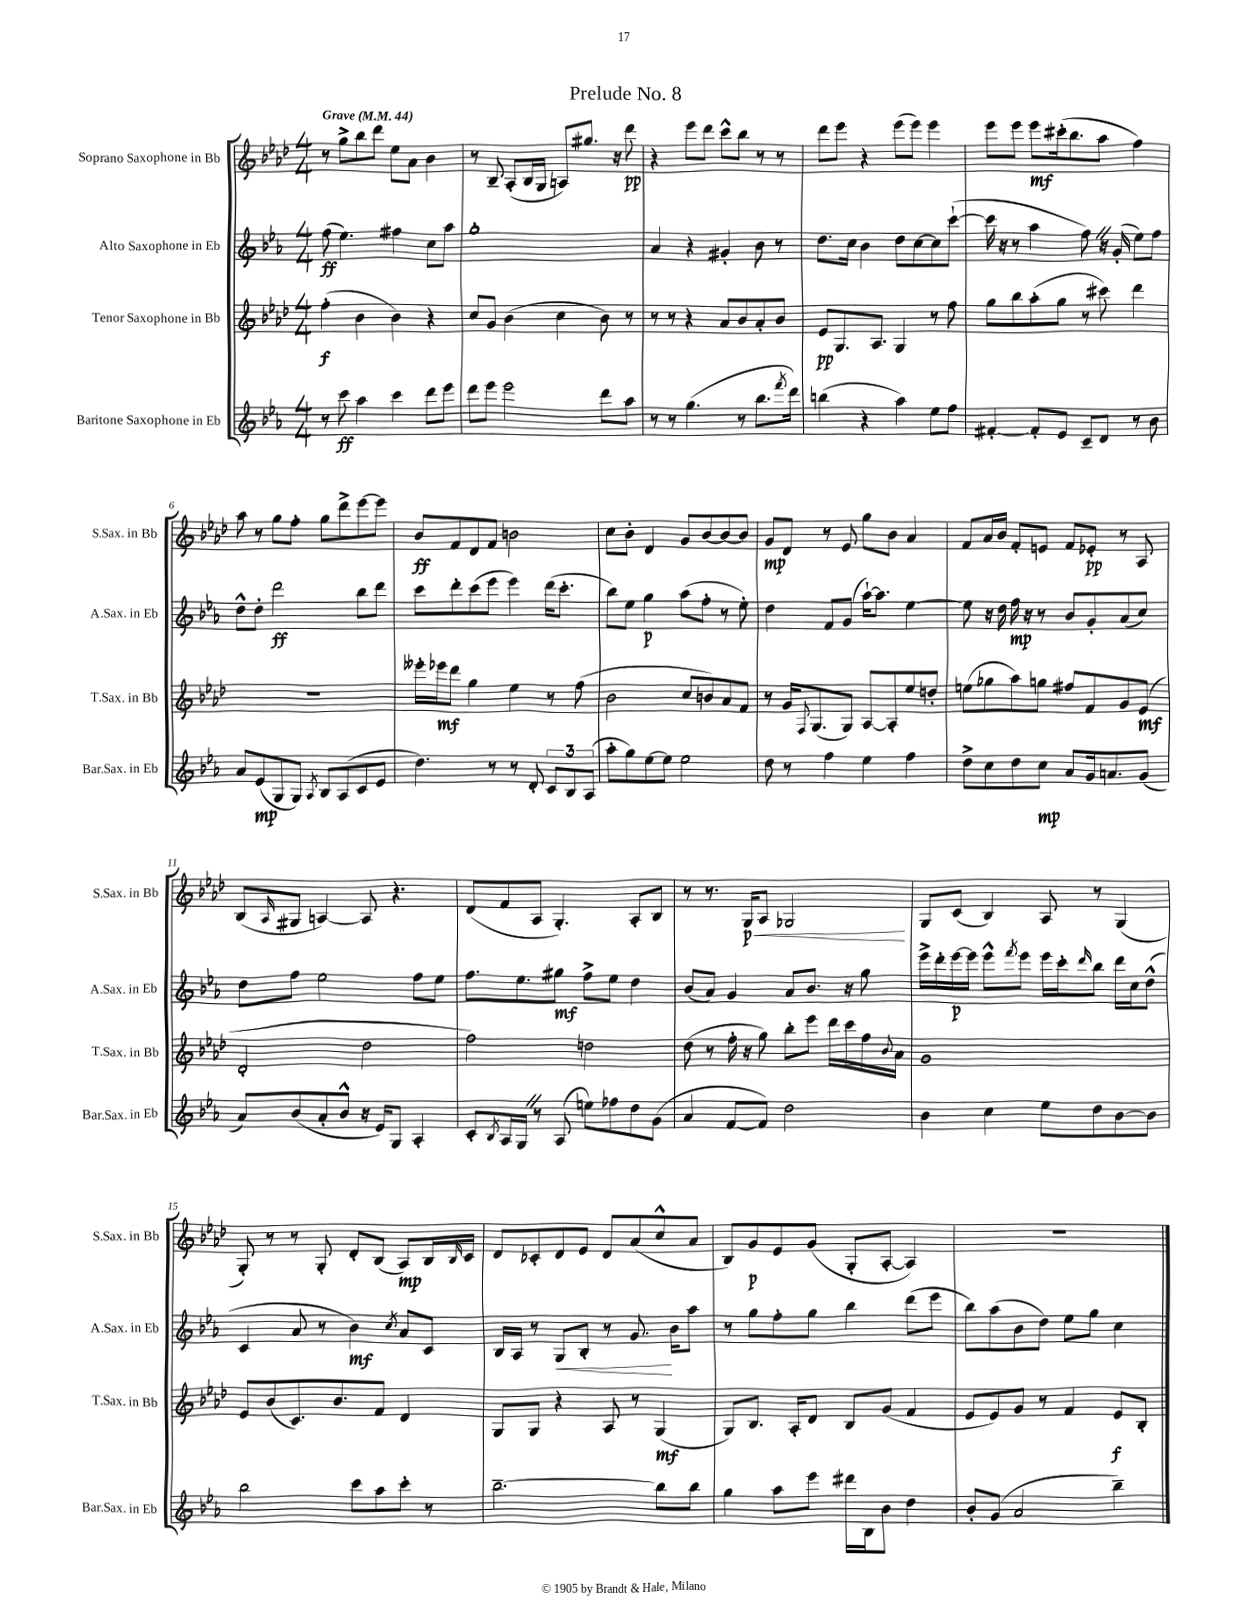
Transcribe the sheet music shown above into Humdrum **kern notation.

**kern	**kern	**kern	**kern
*staff4	*staff3	*staff2	*staff1
*clefG2	*clefG2	*clefG2	*clefG2
*k[b-e-a-]	*k[b-e-a-d-]	*k[b-e-a-]	*k[b-e-a-d-]
*M4/4	*M4/4	*M4/4	*M4/4
*MM44	*MM44	*MM44	*MM44
8r	(4ff'	(8ff	8r
8ccc	.	4.ee-)	8gg^
4aa-	4b-	.	8bb-
.	.	.	8ddd-
4ccc	4b-)	4ff#	8ee-
.	.	.	8a-
8ddd	4r	8cc	4b-
8eee-	.	8aa-	.
=	=	=	=
8ddd	8cc	1gg'	8r
8eee-	8g	.	8B-~
2eee-	(4b-	.	(8A-'
.	.	.	16B-
.	.	.	16G
.	4cc	.	8A)
.	.	.	8.gg#
8ddd	8b-)	.	.
.	.	.	16r
8aa-	8r	.	8ddd-
=	=	=	=
8r	8r	4a-	4r
8r	8r	.	.
(4.gg	4r	4r	8eee-
.	.	.	8ddd-
.	8a-	4g#'	8ccc^^
8r	8b-	.	8bb-
8.bb-	8a-'	8b-	8r
.	8b-	8r	8r
8qfff	.	.	.
16ddd)	.	.	.
=	=	=	=
(4bb	8e-	8.dd	8ddd-
.	8.G	.	8eee-
.	.	16cc	.
4r	.	4b-	4r
.	8.A-	.	.
4aa-)	4G	8dd	(8eee-
.	.	[8cc	8eee-)
8ee-	8r	8cc]	4eee-
8ff	8ff	([8ccc`	.
=	=	=	=
[4f#'	8gg	16ccc]	8eee-
.	.	16r	.
.	8bb-	8r	8eee-
8f#']	(8aa-'	4aa-	8eee-
8e-	8gg	.	(16ccc#'
.	.	.	8.bb-
8c~	8r	8ff)	.
8d	8ccc#)	16r	8aa-
.	.	(16g'	.
8r	4ddd-	8ee-)	4ff)
8b-	.	8ff	.
=	=	=	=
8a-	1r	8dd^^	8aa-
(8e-	.	8dd'	8r
8G	.	2ddd	8gg
8G)	.	.	8ff'
8qA-	.	.	.
8B-	.	.	8gg
(8A-	.	.	8ddd-^
8c	.	8bb-	[8eee-
8e-	.	8ddd	8eee-]
=	=	=	=
4.dd)	16eee--'	8ccc	8b-
.	16eee-	.	.
.	8ddd-	8ddd'	8f
.	4gg	(8ccc	8d-
8r	.	8eee-	8f
8r	4ee-	4eee-)	2b
8d'	.	.	.
12c	8r	(16ddd	.
.	.	8.ccc'	.
12B-	.	.	.
.	(8ff	.	.
(12A-	.	.	.
=	=	=	=
8aa-'	2b-	8bb-)	8cc
8gg)	.	8ee-	8b-'
[8ee-	.	4gg	4d-
8ee-]	.	.	.
2ee-	8cc	(8aa-	8g
.	8b)	8ff'	[8b-
.	8a-	8r	8b-_
.	8f	8ee-')	8b-]
=	=	=	=
8dd	8r	4dd	8g
8r	16g	.	8d-
.	8qqF	.	.
.	(8.G	.	.
4ff	.	8f	8r
.	8G)	(8g	8e-
4ee-	[8A-	[16aa-`)	8gg
.	.	8.aa-]	.
.	8A-']	.	8b-
4ff	8ee-	[4ee-	4a-
.	8dd'	.	.
=	=	=	=
8dd^	(8ee	8ee-]	8f
8cc	8gg-	16r	16a-
.	.	16dd	16b-
8dd	8aa-)	16ff	8f'
.	.	16r	.
8cc	8gg	8r	8e
8a-	8ff#	8b-	8f
16g	8f	8g'	8e-'
8.a	.	.	.
.	8g	(8a-	8r
(8g	(8e-	8cc)	8A-
=	=	=	=
8a-)	2d-'	8dd	(8B-
.	.	.	16qqA-
(8b-	.	8ff	8G#
8a-'	.	2ee-	[4A)
8b-^^	.	.	.
16r	2dd-	.	8A]
16e-)	.	.	.
8G	.	.	4.r
4A-'	.	8ff	.
.	.	8ee-	.
=	=	=	=
8c'	2ff)	8.ff	(8d-
8qB-	.	.	.
16A-	.	.	8f
16G	.	8.ee-	.
8r	.	.	8A-
(8A-	.	8gg#	4.G')
8ee)	2dd	8ff^	.
8ff-	.	8ee-	.
8dd	.	4dd	8A-'
(8g	.	.	8B-
=	=	=	=
4a-	(8dd-	(8b-	8r
.	8r	8a-)	8.r
[8f	16ff'	4g	.
.	16r	.	16G
8f])	8gg)	.	8A-
2dd	8bb-'	8a-	2G-
.	8eee-	8.b-	.
.	16ddd-	.	.
.	16ccc	16r	.
.	16ff	8gg	.
.	8qqb-	.	.
.	16a-	.	.
=	=	=	=
4b-	1g	16eee-^	8G
.	.	16ddd'	.
.	.	[16eee-	(8c
.	.	16eee-]	.
4cc	.	8eee-^^	4B-)
.	.	8qfff	.
.	.	8eee-	.
8ee-	.	16eee-	8A-
.	.	16ccc'	.
.	.	16qqddd	.
8dd	.	8bb-	8r
[8b-	.	16ddd	(4G
.	.	16cc	.
8b-]	.	(8dd^^	.
=	=	=	=
2bb-	8e-	4c	8G')
.	(8b-	.	8r
.	8.c)	8a-	8r
.	.	8r	8G'
.	8.b-	.	.
8ccc	.	4b-)	8d-'
8aa-	8f	.	(8B-
.	.	8qcc	.
8ccc'	4d-	8a-	8A-)
8r	.	8c	16B-
.	.	.	16qqB-
.	.	.	16c
=	=	=	=
[2.bb-~	8G	16B-	8d-
.	.	16A-	.
.	8G	8r	8c-'
.	4r	8G	8d-
.	.	8B-'	8e-
.	8A-	8r	8d-
.	8r	8.g	(8a-
8bb-]	(4G	.	8cc^^
.	.	16b-	.
8bb-	.	8aa-	8a-
=	=	=	=
4gg	8G)	8r	8B-)
.	8.B-	8gg	8g
8aa-	.	8ff'	8e-
.	16A-'	.	.
8eee-	8d-	8gg	(8g
16ddd#	8B-	4bb-	8G'
16B-	.	.	.
8b-	(8g	.	[8A-'
4dd	4f	(8ddd	4A-])
.	.	8eee-	.
=	=	=	=
8b-'	8e-	8bb-)	1r
(8g	8e-)	(8aa-	.
2a-	8g	8b-	.
.	8r	8dd)	.
.	4f	8ee-	.
.	.	8gg	.
4bb-~)	8e-	4cc	.
.	8B-'	.	.
==	==	==	==
*-	*-	*-	*-
